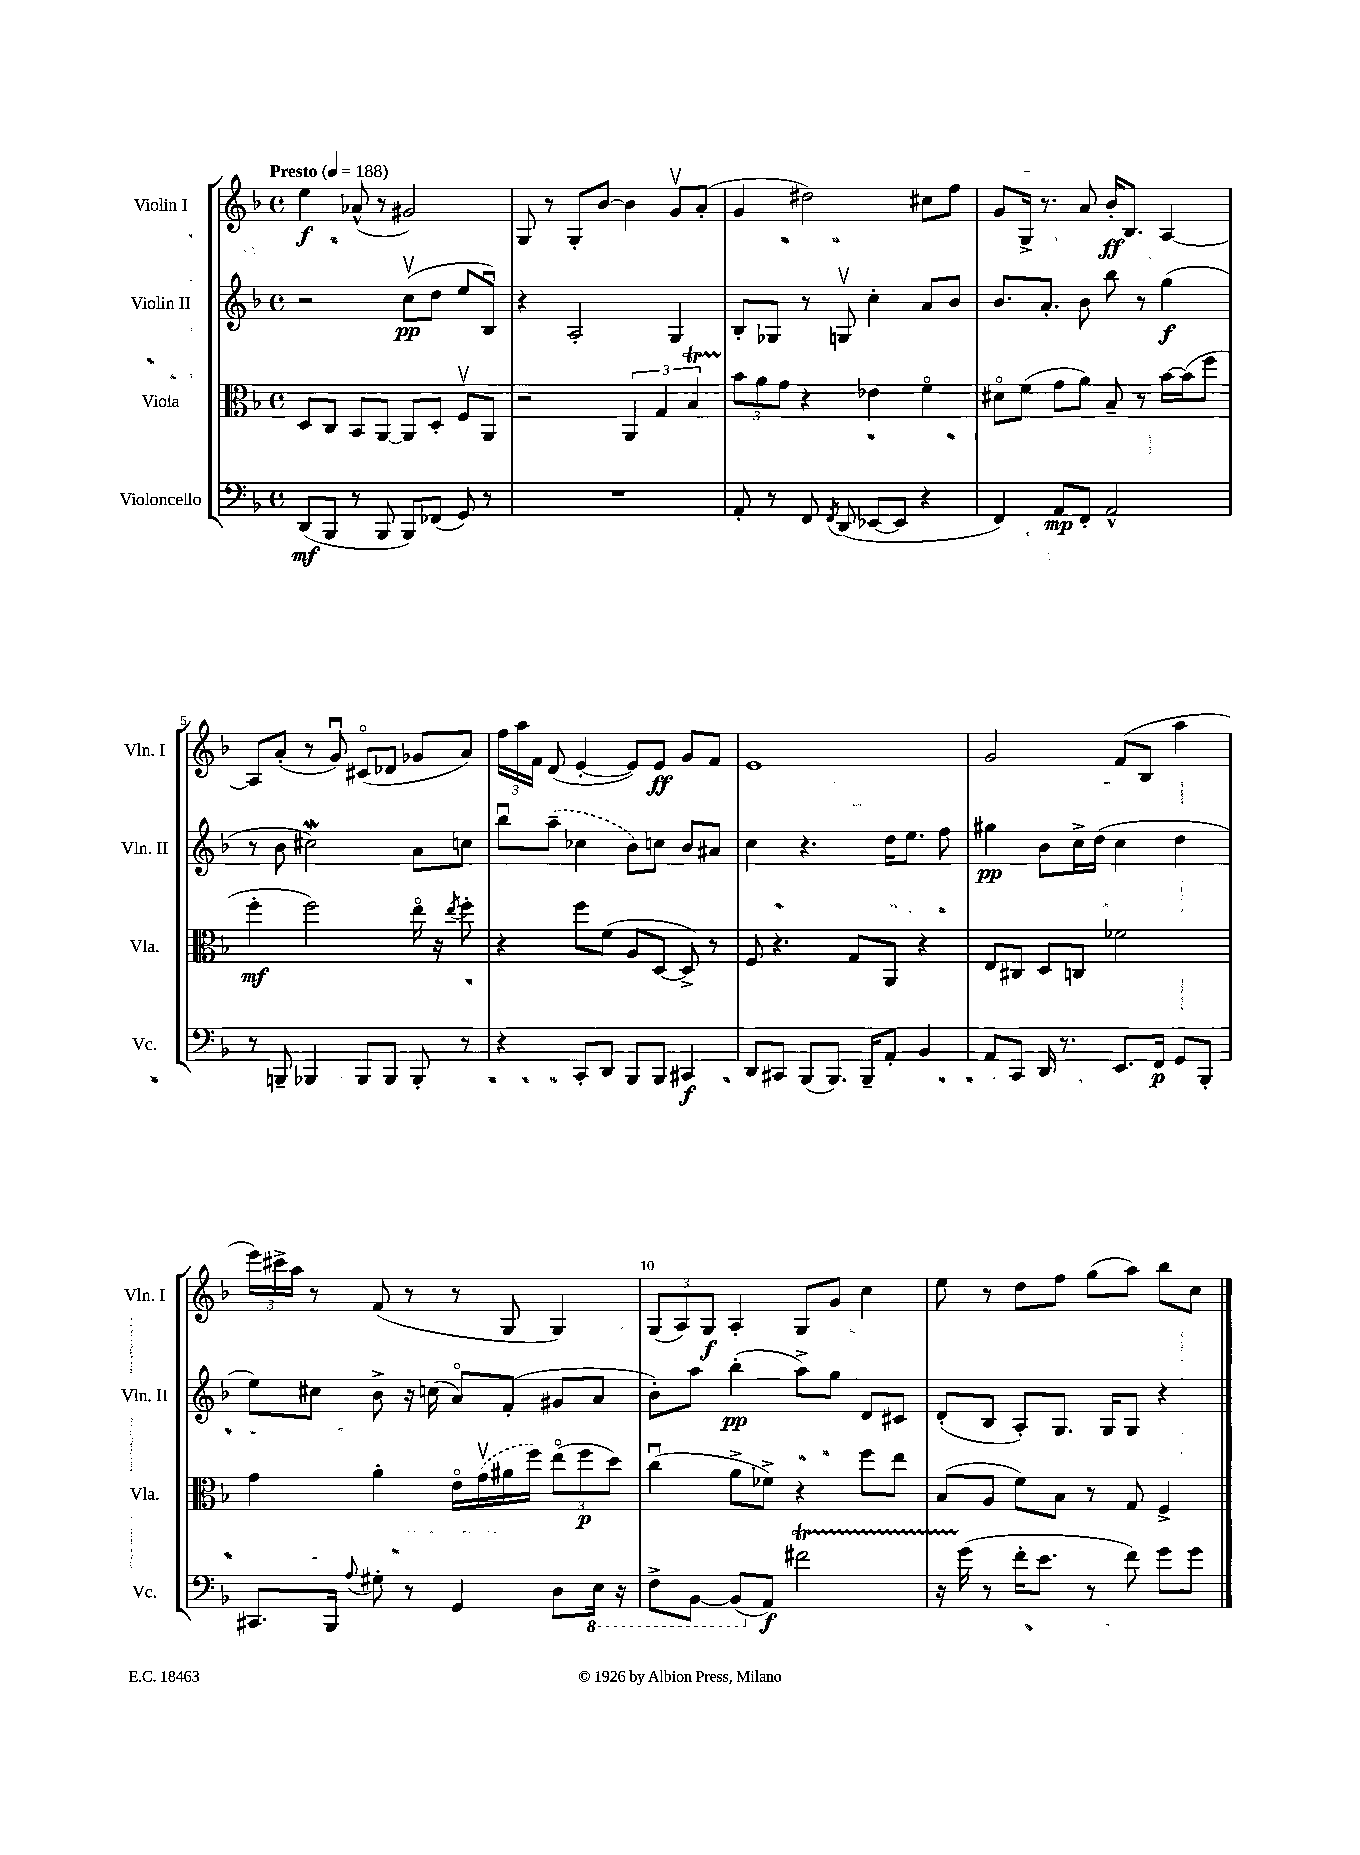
<<
\new StaffGroup <<
\new Staff = "s0" \with { instrumentName = "Violin I" shortInstrumentName = "Vln. I" } {
    \clef treble \key f \major \defaultTimeSignature \time 4/4 \tempo "Presto" 4 = 188
    \autoBeamOff e''4\f aes'8-^( r8 gis'2) |
    g8 r8 g8[-. bes'8]~ bes'4 g'8[\upbow a'8]-.( |
    g'4 dis''2) cis''8[ f''8] |
    g'8[ g16]-> r8. a'8 bes'16[-.\ff bes8.] a4~ |
    a8[ a'8]-.( r8 g'8\downbow) cis'8[\flageolet( des'8] ges'8[ a'8]) |
    \tuplet 3/2 { f''16[ a''16 f'16] } d'8( e'4~-. e'8[) e'8]\ff g'8[ f'8] |
    e'1 |
    g'2 f'8[( bes8] a''4 |
    \tuplet 3/2 { e'''16[) cis'''16-> a''16] } r8 f'8( r8 r8 g8 g4) |
    \tuplet 3/2 { g8[( a8) g8]\f } a4-. g8[ g'8] c''4 |
    e''8 r8 d''8[ f''8] g''8[( a''8]) bes''8[ c''8] \bar "|." |
}
\new Staff = "s1" \with { instrumentName = "Violin II" shortInstrumentName = "Vln. II" } {
    \clef treble \key f \major \defaultTimeSignature \time 4/4
    \autoBeamOff r2 c''8[\upbow\pp( d''8] e''8[ bes8]\downbow) |
    r4 a2-. g4 |
    bes8[-. ges8] r8 g8\upbow c''4-. a'8[ bes'8] |
    bes'8.[ a'8.]-. bes'8 bes''8 r8 g''4\f( |
    r8 bes'8 cis''2\mordent) a'8[ c''8] |
    bes''8[\downbow \once \slurDashed a''8]--( ces''4 bes'8[) c''8] bes'8[ ais'8] |
    c''4 r4. d''16[ e''8.] f''8 |
    gis''4\pp bes'8[ c''16-> d''16]( c''4 d''4 |
    e''8[) cis''8] bes'8-> r16 c''16( a'8[\flageolet) f'8]-.( gis'8[ a'8] |
    bes'8[-.) a''8] bes''4-.\pp( a''8[->) g''8] d'8[ cis'8] |
    d'8[-.( bes8] a8[-.) g8.] g16[ g8] r4 \bar "|." |
}
\new Staff = "s2" \with { instrumentName = "Viola" shortInstrumentName = "Vla." } {
    \clef alto \key f \major \defaultTimeSignature \time 4/4
    \autoBeamOff d8[ c8] bes,8[ a,8]~ a,8[ d8]-. f8[\upbow a,8] |
    r2 \tuplet 3/2 { a,4 g4 bes4\startTrillSpan } |
    \tuplet 3/2 { bes'8[\stopTrillSpan a'8 g'8] } r4 ees'4 f'4\flageolet |
    dis'8[\flageolet f'8]( g'8[ a'8]) bes8-- r8 bes'16[~ bes'16( f''8] |
    f''4-.\mf f''2) e''16\flageolet r16 \acciaccatura { e''8 } f''8-. |
    r4 f''8[ f'8]( a8[ d8]~ d8->) r8 |
    f8 r4. g8[ a,8] r4 |
    e8[ cis8] d8[ c8] fes'2 |
    g'4 a'4-. e'16[\flageolet \once \slurDashed g'16\upbow( ais'16 f''16]) \tuplet 3/2 { e''8[\flageolet( f''8\p d''8]) } |
    c''4\downbow( a'8[-> fes'8]->) r4 f''8[ e''8] |
    bes8[( a8] f'8[) bes8] r8 g8 f4-> \bar "|." |
}
\new Staff = "s3" \with { instrumentName = "Violoncello" shortInstrumentName = "Vc." } {
    \clef bass \key f \major \defaultTimeSignature \time 4/4
    \autoBeamOff d,8[\mf( bes,,8] r8 bes,,8 bes,,8[) fes,8]( g,8) r8 |
    R1 |
    a,8-. r8 f,8 \acciaccatura { f,8 } d,8( ees,8[~ ees,8] r4 |
    f,4) a,8[\mp f,8]-. a,2-^ |
    r8 b,,8-- bes,,4 bes,,8[ bes,,8] bes,,8-. r8 |
    r4 c,8[-. d,8] bes,,8[ bes,,8] cis,4\f |
    d,8[ cis,8] bes,,8[( bes,,8.]) bes,,16[-- a,8]-. bes,4 |
    a,8[ c,8] d,16 r8. e,8.[ f,16]\p g,8[ bes,,8]-. |
    cis,8.[ bes,,16] \appoggiatura { a8 } gis8-. r8 g,4 d8[ \ottava #-1 e,16] r16 |
    f,8[-> bes,,8]~ bes,,8[( \ottava #0 a,8]\f) fis'2\startTrillSpan |
    r16 g'16\stopTrillSpan( r8 f'16[-. e'8.] r8 f'8) g'8[ g'8] \bar "|." |
}
>>
>>
\layout { \context { \Score \override BarNumber.break-visibility = ##(#f #t #t) barNumberVisibility = #(every-nth-bar-number-visible 5) } }
